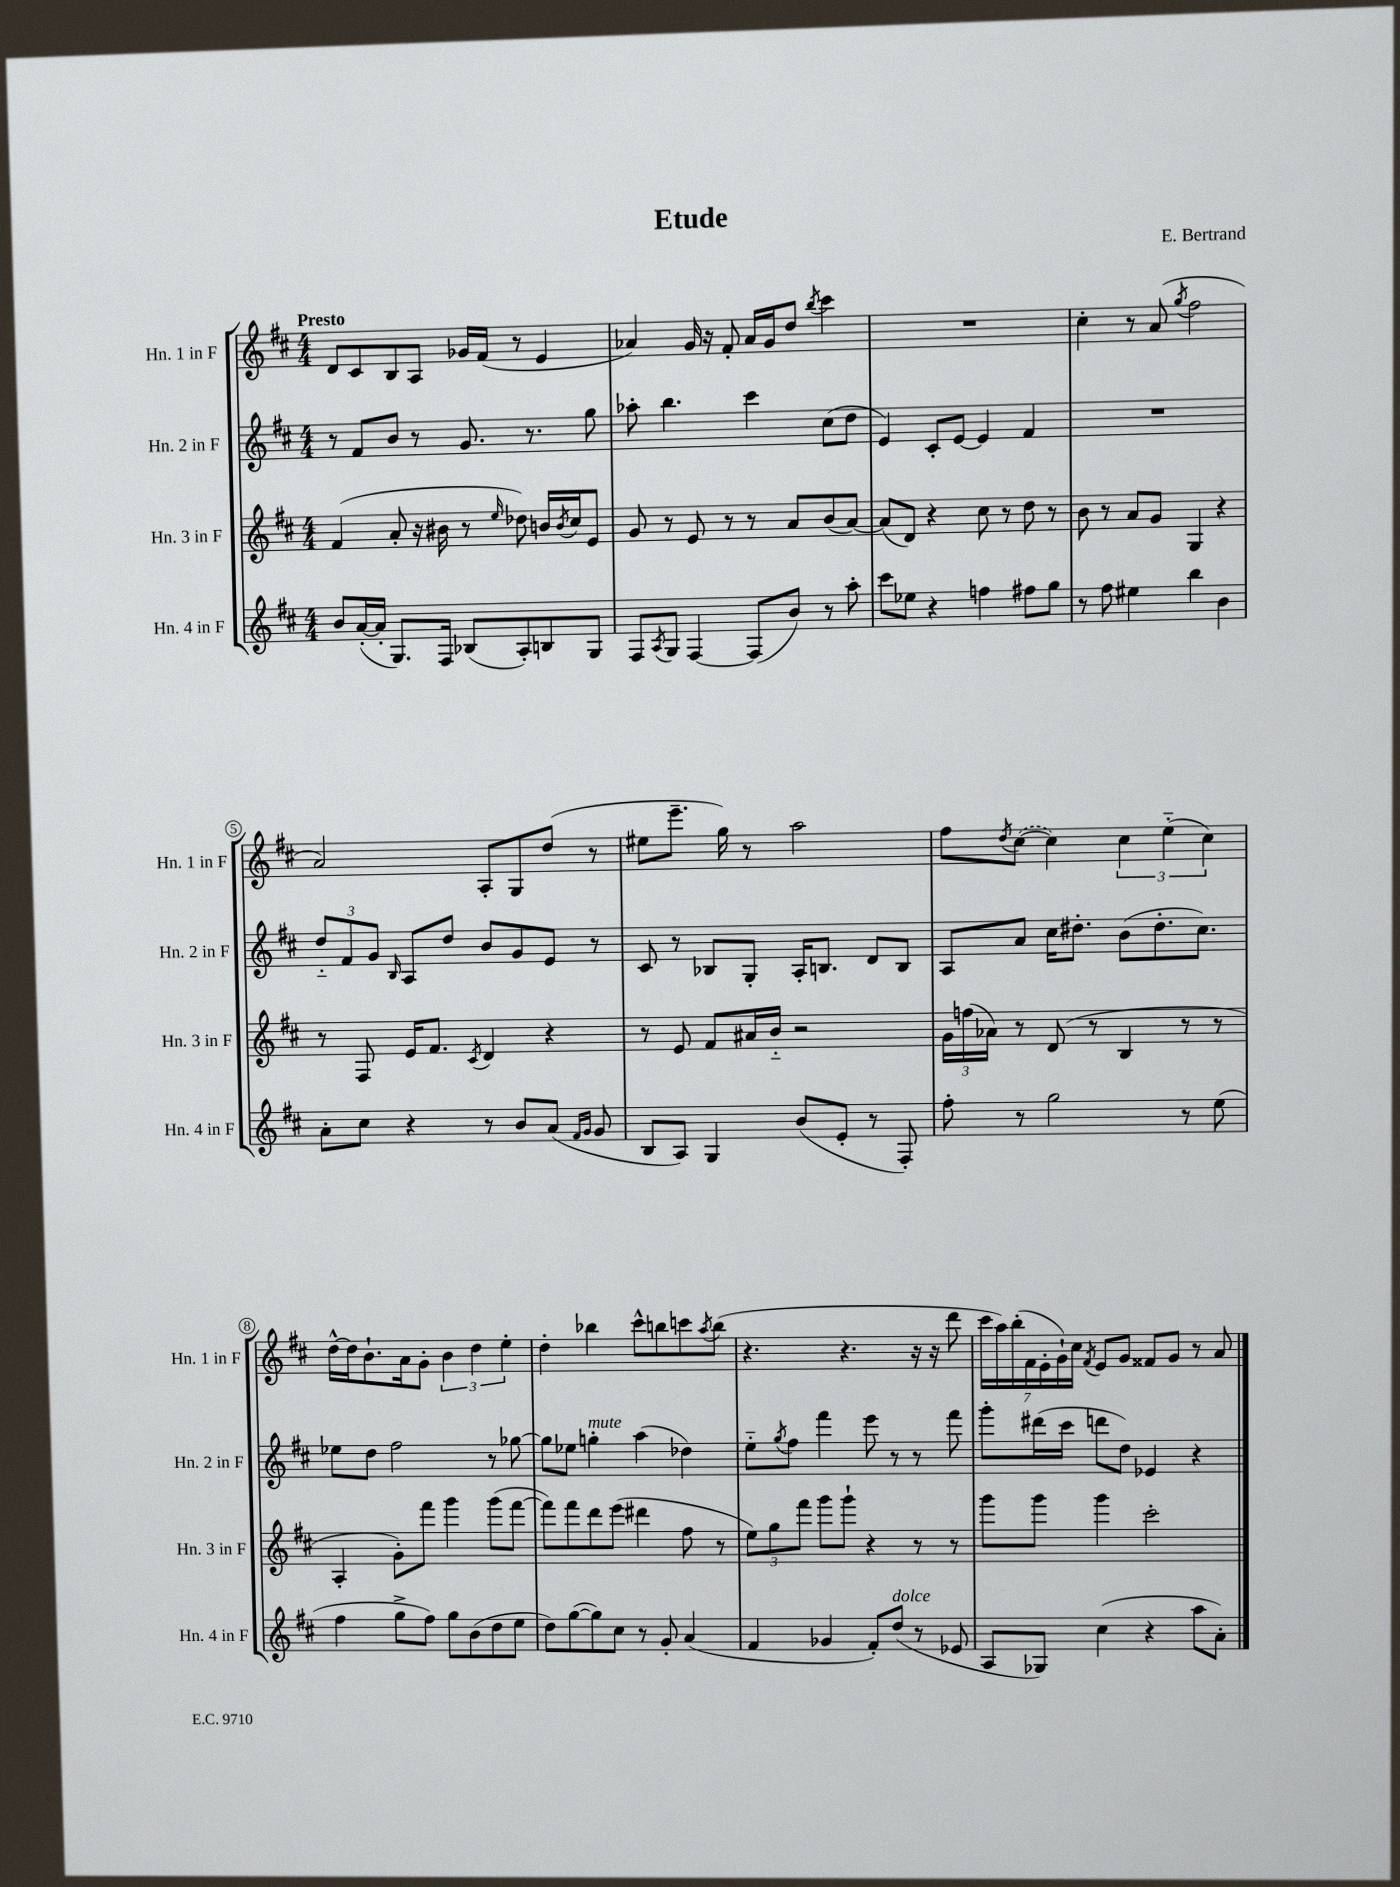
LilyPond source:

\header { title = "Etude" composer = "E. Bertrand" }
<<
\new StaffGroup <<
\new Staff = "s0" \with { instrumentName = "Hn. 1 in F" shortInstrumentName = "Hn. 1 in F" } {
    \clef treble \key d \major \numericTimeSignature \time 4/4 \tempo "Presto"
    d'8 cis'8 b8 a8 ges'16 fis'16( r8 e'4 |
    aes'4) g'16 r16 fis'8-. aes'16 g'16 d''8 \acciaccatura { b''8 } cis'''4 |
    R1 |
    cis''4-. r8 a'8( \acciaccatura { g''8 } fis''2 |
    a'2) a8-. g8 d''8( r8 |
    eis''8 e'''8.-- g''16) r8 a''2 |
    fis''8 \acciaccatura { d''8 } \once \slurDashed cis''8~( cis''4) \tuplet 3/2 { cis''4 e''4-_( cis''4) } |
    d''16~-^ d''16 b'8.-! a'16 g'8-. \tuplet 3/2 { b'4 d''4 e''4-. } |
    d''4-. bes''4 cis'''8-^ b''8 c'''8 \acciaccatura { a''8 } b''8( |
    r4. r4. r16 r16 d'''8 |
    \tuplet 7/4 { cis'''16 a''16) b''16-.( fis'16 e'16-. g'16-!) cis''16 } \acciaccatura { fis'8 } e'8 g'8 fisis'8 g'8 r8 a'8 \bar "|." |
}
\new Staff = "s1" \with { instrumentName = "Hn. 2 in F" shortInstrumentName = "Hn. 2 in F" } {
    \clef treble \key d \major \numericTimeSignature \time 4/4
    r8 fis'8 b'8 r8 g'8. r8. g''8 |
    aes''8-. b''4. cis'''4 cis''8( d''8 |
    e'4) cis'8-. e'8~ e'4 fis'4 |
    R1 |
    \tuplet 3/2 { d''8-_ fis'8 g'8 } \grace { b16 } a8 d''8 b'8 g'8 e'8 r8 |
    cis'8 r8 bes8 g8-. a16-. b8. d'8 b8 |
    a8 a'8 cis''16 dis''8.-. b'8( dis''8.-. cis''8.) |
    ees''8 d''8 fis''2 r8 ges''8~ |
    ges''8 ees''8 g''4-.^\markup { \italic "mute" } a''4( des''4) |
    e''8-_ \acciaccatura { g''8 } fis''8 fis'''4 e'''8 r8 r8 fis'''8 |
    g'''8-. dis'''16( cis'''16 d'''8 d''8) ees'4 r4 \bar "|." |
}
\new Staff = "s2" \with { instrumentName = "Hn. 3 in F" shortInstrumentName = "Hn. 3 in F" } {
    \clef treble \key d \major \numericTimeSignature \time 4/4
    fis'4( a'8-. r16 bis'16 r8 \grace { e''16 } des''8) b'16 \acciaccatura { b'8 } cis''16 e'8 |
    g'8 r8 e'8 r8 r8 a'8 b'8( a'8~) |
    a'8( d'8) r4 cis''8 r8 d''8 r8 |
    b'8 r8 a'8 g'8 g4 r4 |
    r8 fis8 e'16 fis'8. \acciaccatura { cis'8 } d'4 r4 |
    r8 e'8 fis'8 ais'16 b'16-_ r2 |
    \tuplet 3/2 { g'16 f''16( aes'16) } r8 d'8( r8 b4 r8 r8 |
    a4-. g'8-.) fis'''8 g'''4 g'''8( fis'''8~ |
    fis'''8) fis'''8 d'''8 e'''8( dis'''4 fis''8 r8 |
    \tuplet 3/2 { e''8) g''8 fis'''8 } g'''8 g'''8-! r4 r8 r8 |
    g'''8 g'''8 g'''4 cis'''2-. \bar "|." |
}
\new Staff = "s3" \with { instrumentName = "Hn. 4 in F" shortInstrumentName = "Hn. 4 in F" } {
    \clef treble \key d \major \numericTimeSignature \time 4/4
    b'8 a'16~-.( a'16-. g8.) fis16 bes8( a8-.) b8 g8 |
    fis8 \acciaccatura { a8 } g8 fis4~ fis8( b'8) r8 a''8-. |
    cis'''8 ees''8 r4 f''4 fis''8 g''8 |
    r8 fis''8 eis''4 b''4 b'4 |
    a'8-. cis''8 r4 r8 b'8 a'8( \grace { fis'16 g'16 } g'8 |
    b8 a8) g4 b'8( e'8-. r8 fis8-.) |
    fis''8-. r8 g''2 r8 e''8( |
    fis''4 g''8-> fis''8) g''8 b'8( d''8 e''8 |
    d''8) g''8~( g''8) cis''8 r8 g'8-. a'4( |
    fis'4 ges'4 fis'8-.) d''8^\markup { \italic "dolce" }( r8 ees'8 |
    a8 ges8) cis''4( r4 a''8 a'8-.) \bar "|." |
}
>>
>>
\layout { \context { \Score \override BarNumber.stencil = #(make-stencil-circler 0.1 0.3 ly:text-interface::print) } }
